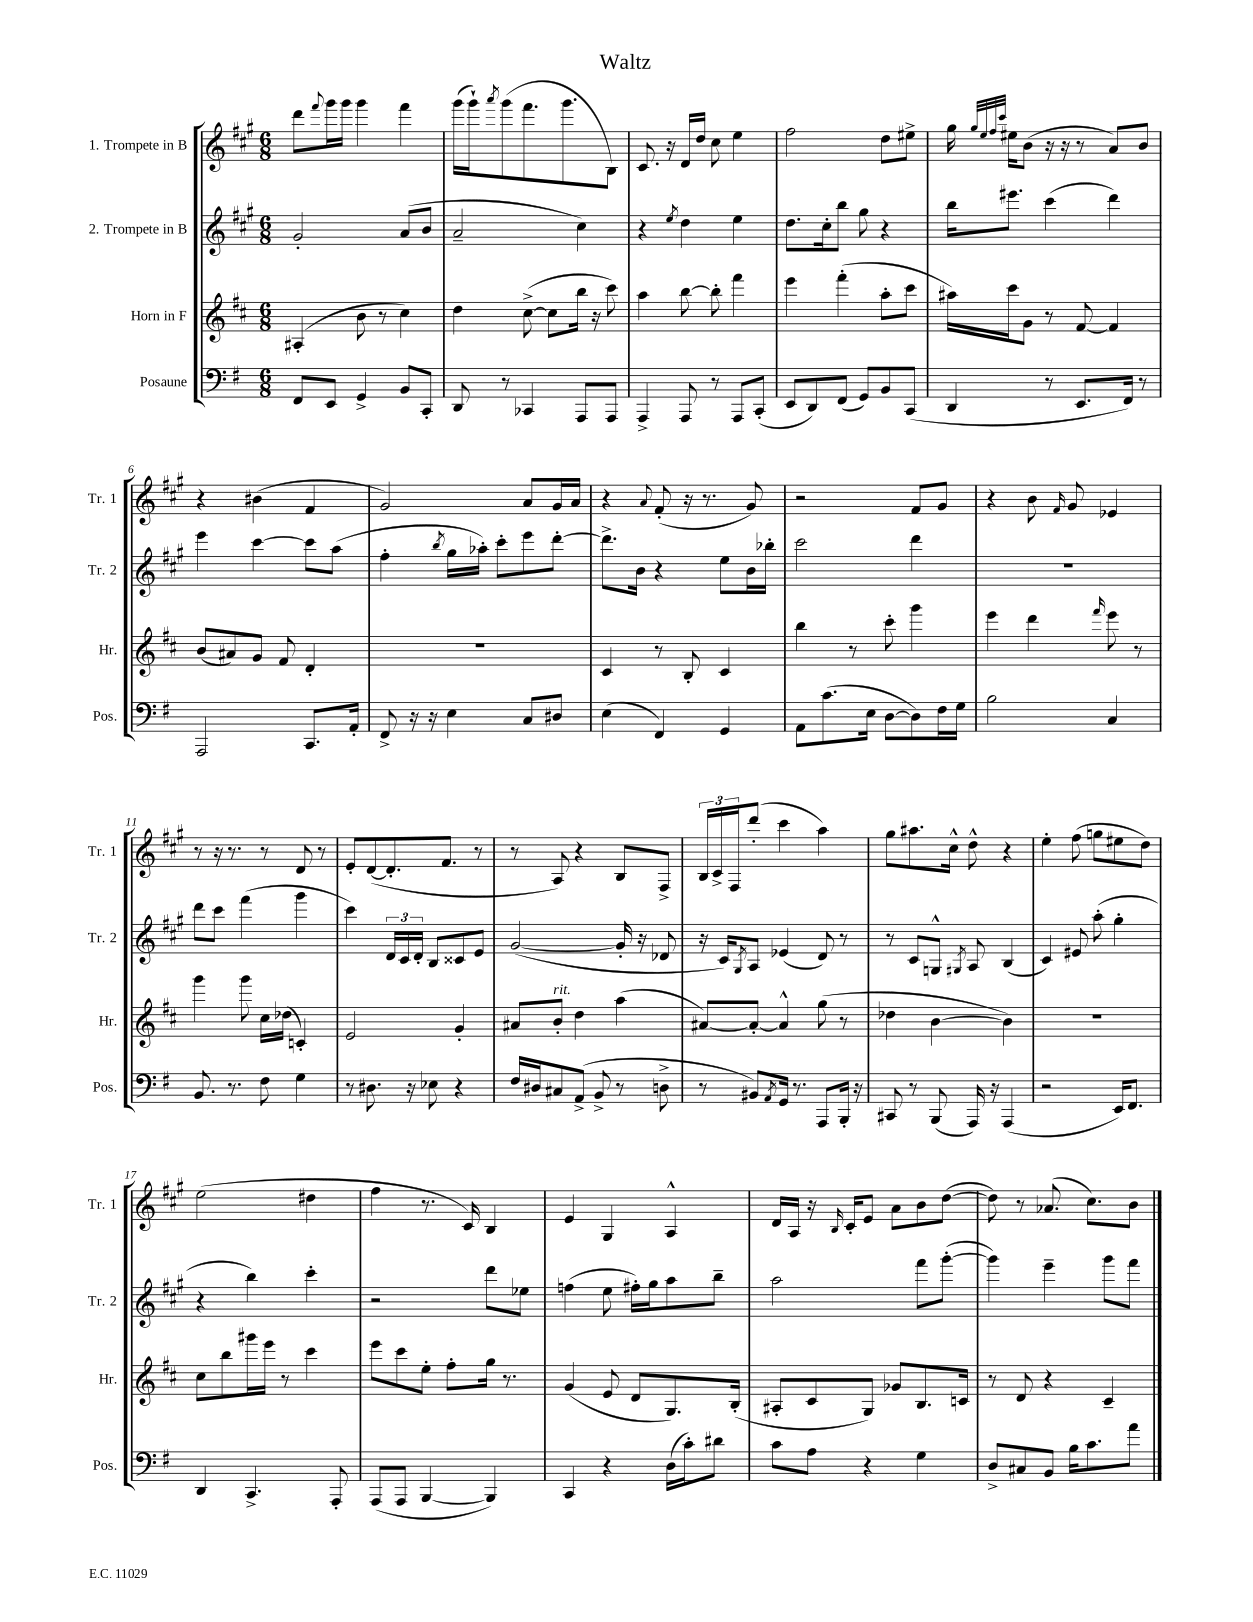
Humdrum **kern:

**kern	**kern	**kern	**kern
*part4	*part3	*part2	*part1
*staff4	*staff3	*staff2	*staff1
*I"Posaune	*I"Horn in F	*I"2. Trompete in B	*I"1. Trompete in B
*I'Pos.	*I'Hr.	*I'Tr. 2	*I'Tr. 1
*clefF4	*clefG2	*clefG2	*clefG2
*k[f#]	*k[f#c#]	*k[f#c#g#]	*k[f#c#g#]
*M6/8	*M6/8	*M6/8	*M6/8
=1	=1	=1	=1
8FF#/L	(4A#X'/	2g#'/	8ddd\L
.	.	.	8qqfff#/
8EE/J	.	.	16ggg#\L
.	.	.	16ggg#\JJ
4GG^/	8b\	.	4ggg#\
.	8r	.	.
8BB/L	4cc#\)	(8a/L	4fff#\
8CC'/J	.	8b/J	.
=2	=2	=2	=2
8DD/	4dd\	2a~/	(16ggg#\LL
.	.	.	16ggg#`\J)
.	.	.	8qaaa/
8r	.	.	(8ggg#\
4CC-X/	([8cc#^\	.	8.fff#\
.	8cc#\L]	.	.
.	.	.	8.ggg#\
8AAA/L	16bb\Jk	4cc#\)	.
.	16r	.	.
8AAA/J	8ccc#\)	.	8B\J)
=3	=3	=3	=3
4AAA^/	4aa\	4r	8.c#/
.	.	.	16r
.	.	8qee/	.
8AAA/	[8bb\	4dd\	16d/LL
.	.	.	16dd/JJ
8r	8bb'\]	.	8cc#\
8AAA/L	4fff#\	4ee\	4ee\
(8CC'/J	.	.	.
=4	=4	=4	=4
8EE/L	4eee\	8.dd\L	2ff#\
8DD/)	.	.	.
.	.	16cc#'\k	.
(8FF#/J	(4fff#'\	8bb\J	.
8GG/L)	.	8gg#\	.
8BB/	8aa'\L	4r	8dd\L
(8CC/J	8ccc#\J	.	8ee#X^\J
=5	=5	=5	=5
4DD/	16aa#X\LL)	16bb\KL	16gg#\
.	.	.	32qqgg#/LLL
.	.	.	32qqee/
.	.	.	32qqff#/
.	.	.	32qqccc#/JJJ
.	16ccc#\J	8.eee#X\J	16ee#X\KL
.	8g\J	.	(8b\J
8r	8r	(4ccc#\	16r
.	.	.	16r
8.EE/L	[8f#/	.	8r
.	4f#/]	4ddd\)	8a/L)
16FF#/Jk)	.	.	.
8r	.	.	8b/J
!!LO:LB:g=z
=6	=6	=6	=6
2AAA/	(8b/L	4eee\	4r
.	8a#X/)	.	.
.	8g/J	[4ccc#\	(4b#X\
.	8f#/	.	.
8.CC/L	4d'/	8ccc#\L]	4f#/
.	.	(8aa\J	.
16AA'/Jk	.	.	.
=7	=7	=7	=7
8FF#^/	2.r	4ff#'\	2g#/)
16r	.	.	.
16r	.	.	.
.	.	8qbb/	.
4E\	.	16gg#\LL	.
.	.	16aa-X'\JJ)	.
.	.	8ccc#'\L	.
8C/L	.	8eee\	8a/L
8D#X/J	.	[8ddd'\J	16g#/L
.	.	.	16a/JJ
=8	=8	=8	=8
(4E\	4c#/	8.ddd^\L]	4r
.	.	16b\Jk	.
.	.	.	8qqa/
4FF#/)	8r	4r	(8f#'/
.	8B'/	.	16r
.	.	.	8.r
4GG/	4c#/	8ee\L	.
.	.	16b\L	8g#/)
.	.	16bb-X'\JJ	.
=9	=9	=9	=9
8AA\L	4bb\	2ccc#\	2r
(8.c\	.	.	.
.	8r	.	.
16E\Jk	.	.	.
[8D\L	8ccc#'\	.	.
8D\])	4ggg\	4ddd\	8f#/L
16F#\L	.	.	8g#/J
16G\JJ	.	.	.
=10	=10	=10	=10
2B\	4eee\	2.r	4r
.	4ddd\	.	8b\
.	.	.	16qqf#/
.	.	.	8g#/
.	16qqfff#/	.	.
4C/	8eee\	.	4e-X/
.	8r	.	.
!!LO:LB:g=z
=11	=11	=11	=11
8.BB/	4ggg\	8ddd\L	8r
.	.	8ccc#\J	16r
8.r	.	.	8.r
.	8ggg\	(4fff#\	.
8F#\	16cc#\LL	.	8r
.	(16dd-X\JJ	.	.
4G\	4cn'/)	4ggg#\	8d/
.	.	.	8r
=12	=12	=12	=12
8r	2e/	4ccc#\)	8e'/L
8.D#X\	.	.	([8d/
.	.	24d/LL	8.d'/]
.	.	24c#/	.
16r	.	.	.
.	.	24d'/JJ	.
8E-X\	.	8B/L	.
.	.	.	8.f#/J
4r	4g'/	8c##X/	.
.	.	8e/J	8r
=13	=13	=13	=13
16F#/LL	8a#X/L	([2g#/	8r
16D#X/J	.	.	.
!	!LO:TX:a:i:t=rit.	!	!
8C#X/	8b'/J	.	8A/)
(8AA^/J	4dd\	.	4r
8BB^/	.	.	.
8r	(4aa\	16g#'/]	8B/L
.	.	16r	.
8Dn^\	.	8d-X/	8F#^/J
=14	=14	=14	=14
8r	[8a#X/L)	16r	24B/LL
.	.	.	24c#^/
.	.	16c#/KL)	.
.	.	.	24F#/J
.	.	8qG#/	.
8BB#X/L)	8a#'/J_	8A/J	(8ddd'/J
8qAA/	.	.	.
16GG/Jk	4a#^^/]	(4e-X/	4ccc#\
8.r	.	.	.
8AAA/L	(8gg\	8d/)	4aa\)
16BBB'/Jk	8r	8r	.
16r	.	.	.
=15	=15	=15	=15
8CC#X/	4dd-X\	8r	8gg#\L
8r	.	8c#/L	8.aa#X\
(8BBB/	[4b\	8Gn^^/J	.
.	.	.	16cc#^^\Jk
.	.	8qG#X/	.
16AAA/)	.	8A/	8dd^^\
16r	.	.	.
(4AAA/	4b\])	(4B/	4r
=16	=16	=16	=16
2r	2.r	4c#/)	4ee'\
.	.	8e#X/	(8ff#\
.	.	(8aa'\	8ggn\L
16EE/KL)	.	4gg#'\	8ee#X\
8.FF#/J	.	.	.
.	.	.	8dd\J)
!!LO:LB:g=z
=17	=17	=17	=17
4DD/	8cc#\L	4r	(2ee\
.	8bb\	.	.
4.CC^/	16ggg#X\L	4bb\)	.
.	16eee\JJ	.	.
.	8r	.	.
.	4ccc#\	4ccc#'\	4dd#X\
8AAA'/	.	.	.
=18	=18	=18	=18
(8AAA/L	8eee\L	2r	4ff#\
8AAA/J	8ccc#\	.	.
[4BBB/	8ee'\J	.	8.r
.	8ff#'\L	.	.
.	.	.	16c#/)
4BBB/])	16gg\Jk	8ddd\L	4B/
.	8.r	.	.
.	.	8ee-X\J	.
=19	=19	=19	=19
4CC/	(4g/	(4ffn\	4e/
4r	8e/	8ee\	4G#/
.	8d/L	16ff#X'\LL)	.
.	.	16gg#\J	.
(16D\LL	8.G/)	8aa\	4A^^/
16c'\J)	.	.	.
8d#X\J	.	8bb~\J	.
.	(16B'/Jk	.	.
=20	=20	=20	=20
8c\L	8A#X'/L	2aa\	16d/LL
.	.	.	16A/JJ
8A\J	8c#/	.	16r
.	.	.	16qqB/
.	.	.	16c#'/KL
4r	8G/J)	.	8e/J
.	8g-X/L	.	8a\L
4G\	8.B/	8fff#\L	8b\
.	.	([8ggg#'\J	([8dd\J
.	16cn/Jk	.	.
=21	=21	=21	=21
8D^/L	8r	4ggg#\])	8dd\])
8C#X/	8d/	.	8r
8BB/J	4r	4eee~\	(8.a-X/
16B\KL	.	.	.
8.c\	.	.	8.cc#\L)
.	4c#~/	8ggg#\L	.
8a\J	.	8fff#\J	8b\J
==	==	==	==
*-	*-	*-	*-
